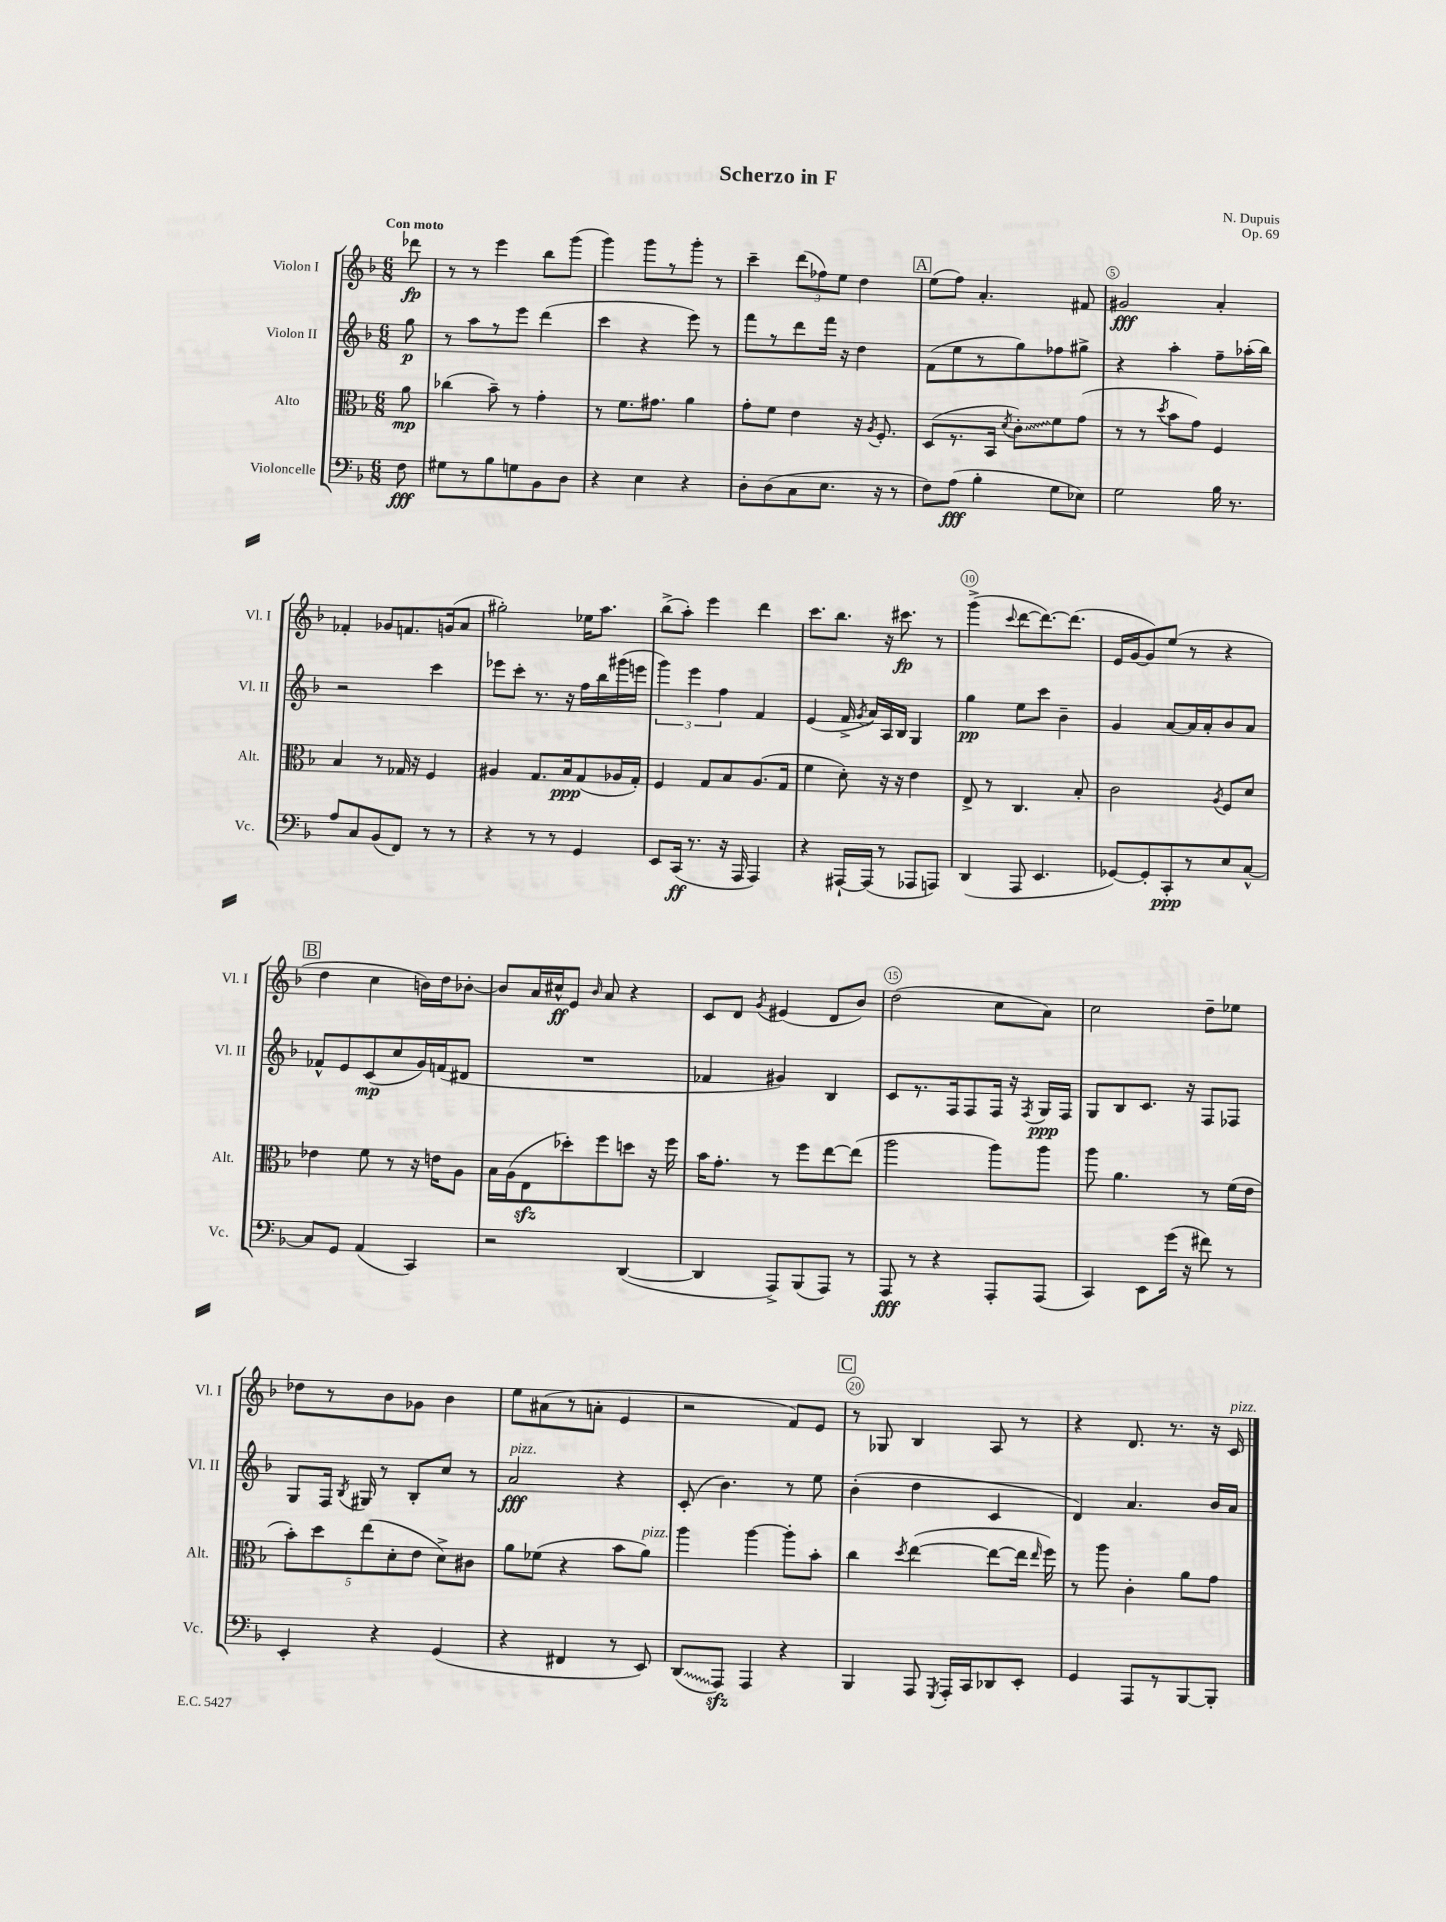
\header { title = "Scherzo in F" composer = "N. Dupuis" opus = "Op. 69" }
<<
\new StaffGroup <<
\new Staff = "s0" \with { instrumentName = "Violon I" shortInstrumentName = "Vl. I" } {
    \clef treble \key f \major \numericTimeSignature \time 6/8 \partial 8 \tempo "Con moto"
    \autoBeamOff des'''8\fp |
    r8 r8 e'''4 bes''8[ g'''8]( |
    g'''4) g'''8[ r8 g'''8]-. r8 |
    c'''4-- \tuplet 3/2 { d'''8[( fes''8) e''8] } d''4 |
    \mark \markup { \box "A" } e''8[( f''8]) a'4.-. fis'8 |
    gis'2\fff a'4-. |
    fes'4-. ges'8[ f'8. g'16( a'8] |
    gis''2-.) ees''16[ a''8.] |
    bes''8[->( a''8]-.) e'''4 d'''4 |
    c'''8.[ bes''8.] r16 cis'''8.\fp r8 |
    g'''4->( \appoggiatura { c'''8 } d'''8[~ d'''8.~) d'''8.]( |
    e'16[ g'16~ g'8) e''8]( r8 r4 |
    \mark \markup { \box "B" } d''4 c''4 b'16[) d''16 bes'8]~-. |
    bes'8[ a'16 cis''16-^\ff e'8] \grace { bes'16 } a'8 r4 |
    c'8[ d'8] \acciaccatura { g'8 } eis'4( d'8[ bes'8]) |
    d''2( c''8[ a'8]) |
    c''2 d''8[-- ees''8] |
    des''8[ r8 bes'8 ges'8] bes'4 |
    e''8[ ais'8( r8 a'8]-. e'4 |
    r2 f'8[) e'8] |
    \mark \markup { \box "C" } r8 ges8 bes4 a8 r8 |
    r4 d'8. r8. r16 c'16^\markup { \italic "pizz." } \bar "|." |
}
\new Staff = "s1" \with { instrumentName = "Violon II" shortInstrumentName = "Vl. II" } {
    \clef treble \key f \major \numericTimeSignature \time 6/8 \partial 8
    \autoBeamOff g''8\p |
    r8 a''8[ r8 e'''8] d'''4( |
    c'''4 r4 e'''8) r8 |
    f'''8[ r8 d'''8 f'''16] r16 d''4 |
    \mark \markup { \box "A" } f'8[( e''8 r8 g''8) fes''8 gis''8]-> |
    r4 a''4-. f''8[-- aes''16-.( bes''16]) |
    r2 c'''4 |
    ees'''8[ c'''8]-. r8. r16 f''16[ bes''16 gis'''16( e'''16] |
    \tuplet 3/2 { g'''4) e'''4 f''4 } f'4 |
    e'4( f'16-> \acciaccatura { g'8 } a'16[) a16 bes16] g4 |
    g''4\pp e''8[ c'''8] bes'4-- |
    g'4 a'8[~ a'16 a'16-. bes'8 a'8] |
    \mark \markup { \box "B" } fes'8[-^ e'8 c'8\mp( c''8 g'16) f'16( dis'8] |
    R2. |
    fes'4 gis'4) bes4 |
    c'8[ r8. f16 f8 f16] r16 \acciaccatura { f8 } g16[\ppp f16] |
    g8[ bes8 c'8.] r16 f8[ fes8] |
    g8[ f16] \acciaccatura { bes8 } gis16 r8 bes8[-. c''8] r8 |
    a'2\fff^\markup { \italic "pizz." } r4 |
    c'8-.( bes'4.) r8 e''8 |
    \mark \markup { \box "C" } bes'4-.( d''4 c'4 |
    d'4) a'4. bes'16[ a'16] \bar "|." |
}
\new Staff = "s2" \with { instrumentName = "Alto" shortInstrumentName = "Alt." } {
    \clef alto \key f \major \numericTimeSignature \time 6/8 \partial 8
    \autoBeamOff a'8\mp |
    ces''4( bes'8--) r8 g'4-. |
    r8 f'8.[ gis'8.] a'4 |
    g'8[-. f'8] e'4 r16 \acciaccatura { a8 } f8.-. |
    \mark \markup { \box "A" } d8[( r8. bes,16] \acciaccatura { d'8 } \once \override Glissando.style = #'zigzag c'8[-.\glissando) f'8 g'8]( |
    r8 r8 \acciaccatura { d''8 } bes'8[ g'8]) f4 |
    bes4 r8 ges16 r16 f4 |
    ais4 g8.[ bes16\ppp g8( aes16 g16]-.) |
    f4 g8[ bes8 a8.( g16] |
    f'4 d'8-.) r16 r16 e'4 |
    e8-> r8 c4. bes8-. |
    c'2 \acciaccatura { a8 } f8[ d'8] |
    \mark \markup { \box "B" } ees'4 f'8 r8 r16 e'16[ a8] |
    bes16[ a16( e8\sfz des''8-.) f''8 d''8] r16 f''16 |
    bes'16[ g'8.]-. r8 f''8[ e''8~ e''8]( |
    a''2 a''8[) a''8] |
    a''8 a'4. r8 f'16[( e'16] |
    \tuplet 5/4 { bes'8[-.) d''8 e''8( d'8-. e'8] } d'8[->) cis'8] |
    a'8[ fes'8]( r4 bes'8[ a'8]^\markup { \italic "pizz." }) |
    a''4 a''4~ a''8[-. bes'8]-. |
    \mark \markup { \box "C" } c''4 \acciaccatura { d''8 } e''4~( e''8[~ e''16] \grace { e''16 } f''16) |
    r8 a''8 c'4-. a'8[ g'8] \bar "|." |
}
\new Staff = "s3" \with { instrumentName = "Violoncelle" shortInstrumentName = "Vc." } {
    \clef bass \key f \major \numericTimeSignature \time 6/8 \partial 8
    \autoBeamOff f8\fff |
    gis8[ r8 bes8 g8 bes,8 d8] |
    r4 e4 r4 |
    d8[-. d8( c8 e8.] r16 r8 |
    \mark \markup { \box "A" } f8[) a8]\fff( bes4-. g8[ ees8]) |
    g2 bes16 r8. |
    a8[ c8 bes,8( f,8]) r8 r8 |
    r4 r8 r8 g,4 |
    e,8[ c,16]\ff( r8. r16 a,,16 a,,4) |
    r4 ais,,16[~-! ais,,16]( r8 aes,,8[ a,,8]) |
    d,4( a,,8 e,4. |
    ges,8[~) ges,8-. c,8-.\ppp r8 e8 c8]~-^ |
    \mark \markup { \box "B" } c8[ g,8] a,4( c,4) |
    r2 d,4~( |
    d,4 a,,8[->) bes,,8( a,,8]) r8 |
    a,,8\fff r8 r4 a,,8[-. a,,8]( |
    c,4) e,8[ g'16]( r16 fis'8) r8 |
    e,4-. r4 g,4( |
    r4 fis,4 r8 e,8) |
    \once \override Glissando.style = #'zigzag d,8[\glissando( a,,8]\sfz) a,,4 r4 |
    \mark \markup { \box "C" } bes,,4 a,,8 \acciaccatura { g,,8 } a,,16[-. c,16 des,8 e,8]-. |
    g,4 a,,8[ r8 bes,,8~ bes,,8]-. \bar "|." |
}
>>
>>
\layout { \context { \Score \override BarNumber.break-visibility = ##(#f #t #t) barNumberVisibility = #(every-nth-bar-number-visible 5) \override BarNumber.stencil = #(make-stencil-circler 0.1 0.3 ly:text-interface::print) } }
